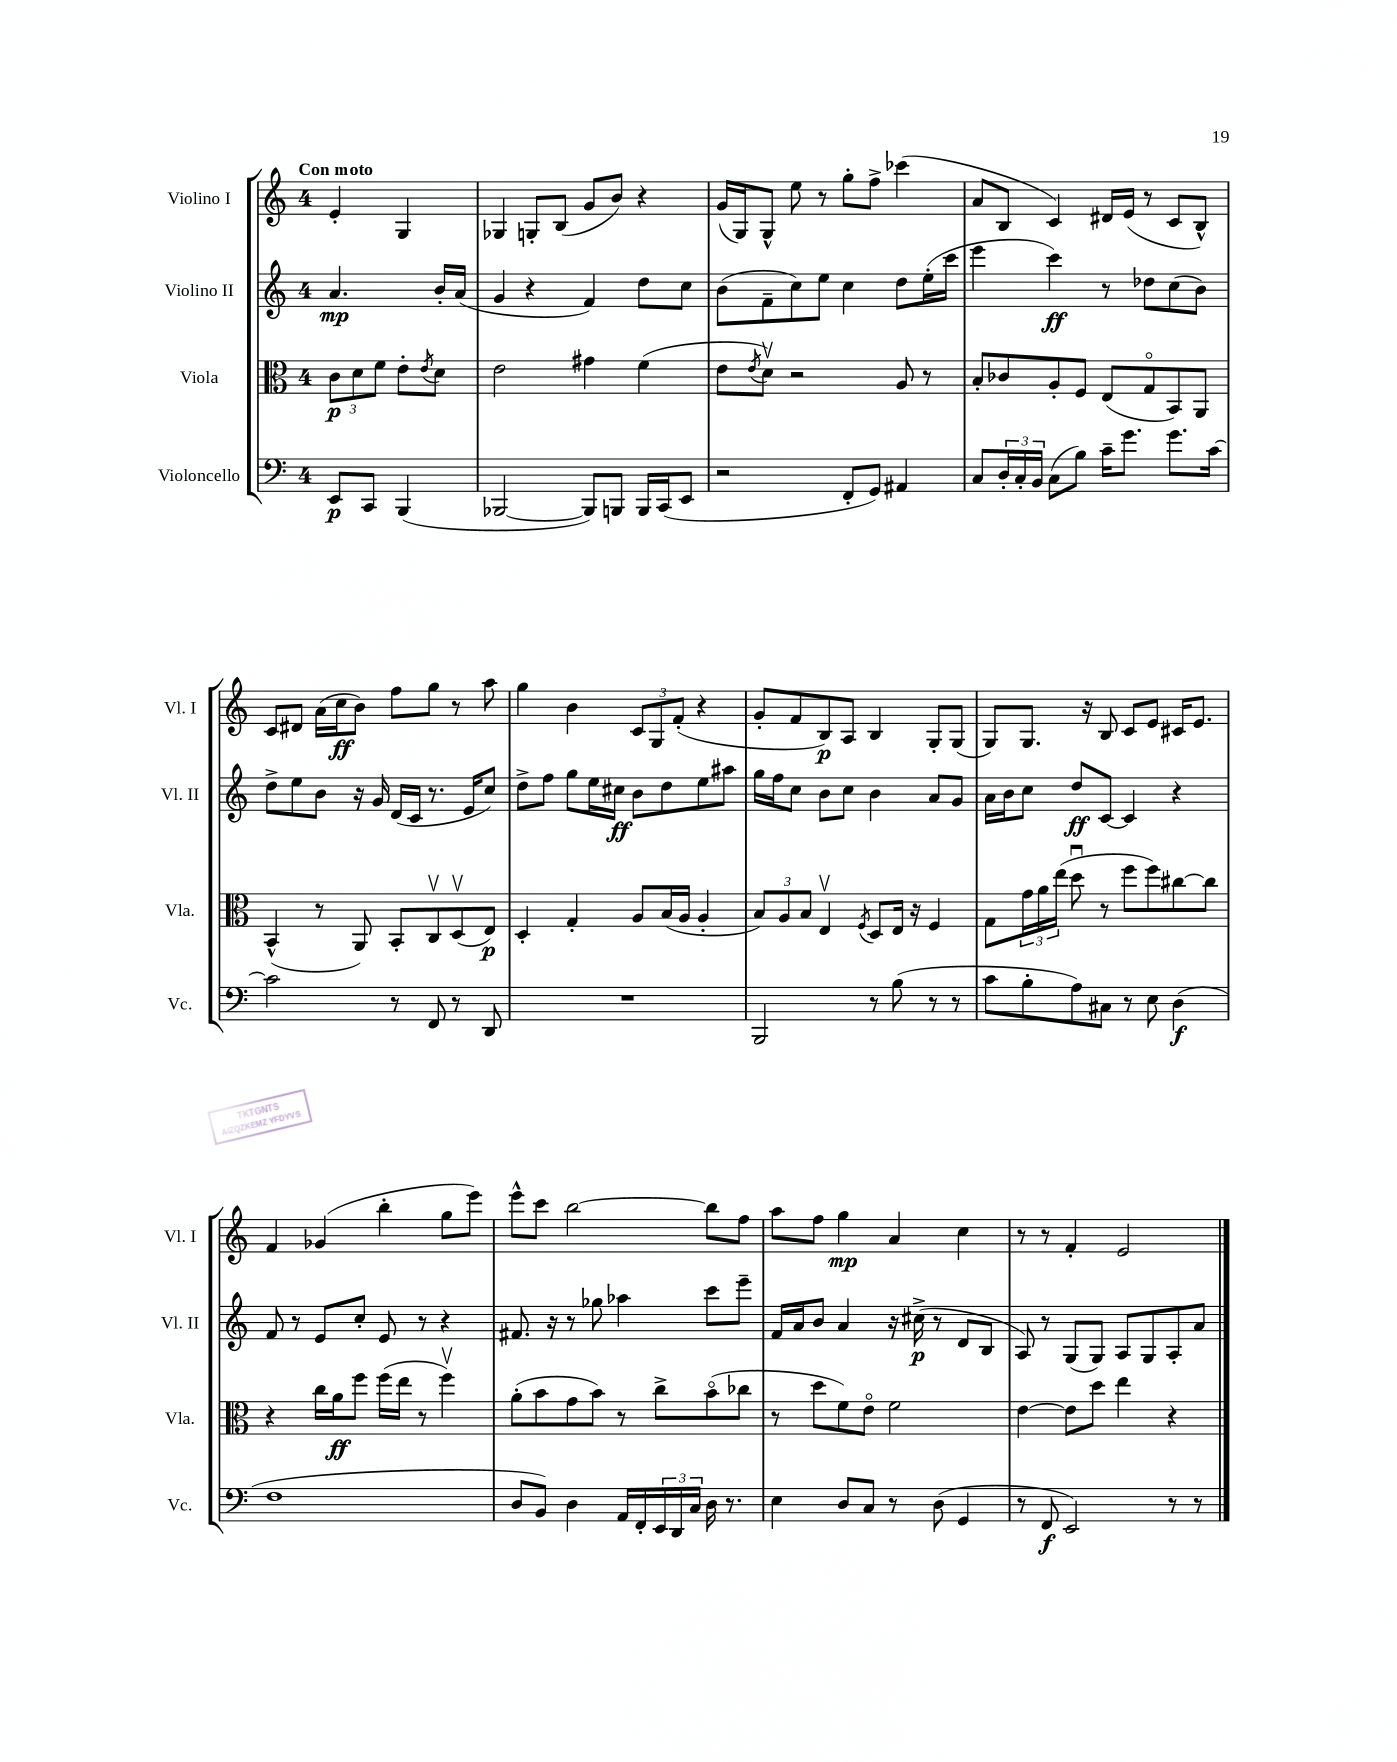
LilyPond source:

<<
\new StaffGroup <<
\new Staff = "s0" \with { instrumentName = "Violino I" shortInstrumentName = "Vl. I" } {
    \clef treble \key c \major \once \override Staff.TimeSignature.style = #'single-digit \time 4/4 \partial 2 \tempo "Con moto"
    e'4-. g4 |
    ges4 g8-. b8( g'8 b'8) r4 |
    g'16( g16) g8-^ e''8 r8 g''8-. f''8-> ces'''4( |
    a'8 b8 c'4) dis'16 e'16( r8 c'8 b8-^) |
    c'8 dis'8 a'16( c''16\ff b'8) f''8 g''8 r8 a''8 |
    g''4 b'4 \tuplet 3/2 { c'8 g8 f'8-.( } r4 |
    g'8-. f'8 b8\p) a8 b4 g8-. g8( |
    g8) g8. r16 b8 c'8 e'8 cis'16 e'8. |
    f'4 ges'4( b''4-. g''8 e'''8) |
    e'''8-^ c'''8 b''2~ b''8 f''8 |
    a''8 f''8 g''4\mp a'4 c''4 |
    r8 r8 f'4-. e'2 \bar "|." |
}
\new Staff = "s1" \with { instrumentName = "Violino II" shortInstrumentName = "Vl. II" } {
    \clef treble \key c \major \once \override Staff.TimeSignature.style = #'single-digit \time 4/4 \partial 2
    a'4.\mp b'16-. a'16( |
    g'4 r4 f'4) d''8 c''8 |
    b'8( f'8-- c''8) e''8 c''4 d''8 e''16-.( c'''16 |
    e'''4 c'''4\ff) r8 des''8 c''8( b'8) |
    d''8-> e''8 b'8 r16 g'16 d'16( c'16 r8. e'16 c''8) |
    d''8-> f''8 g''8 e''16 cis''16\ff b'8 d''8 e''8 ais''8 |
    g''16 f''16 c''8 b'8 c''8 b'4 a'8 g'8 |
    a'16 b'16 c''8 d''8\ff c'8~ c'4 r4 |
    f'8 r8 e'8 c''8-. e'8 r8 r4 |
    fis'8. r16 r8 ges''8 aes''4 c'''8 e'''8-- |
    f'16 a'16 b'8 a'4 r16 cis''16->\p( r8 d'8 b8 |
    a8) r8 g8( g8) a8 g8 a8-. a'8 \bar "|." |
}
\new Staff = "s2" \with { instrumentName = "Viola" shortInstrumentName = "Vla." } {
    \clef alto \key c \major \once \override Staff.TimeSignature.style = #'single-digit \time 4/4 \partial 2
    \tuplet 3/2 { c'8\p d'8 f'8 } e'8-. \acciaccatura { e'8 } d'8 |
    e'2 gis'4 f'4( |
    e'8 \acciaccatura { e'8 } d'8\upbow) r2 a8 r8 |
    b8-. ces'8 a8-. f8 e8( g8\flageolet b,8) a,8 |
    b,4-^( r8 a,8) b,8-. c8\upbow d8\upbow( e8\p) |
    d4-. g4-. a8 b16( a16 a4-. |
    \tuplet 3/2 { b8) a8 b8 } e4\upbow \acciaccatura { f8 } d8 e16 r16 f4 |
    g8 \tuplet 3/2 { g'16 a'16 e''16( } d''8\downbow r8 f''8 f''8) cis''8~ cis''8 |
    r4 c''16 a'16\ff f''8 f''16( e''16 r8 f''4\upbow) |
    a'8-.( b'8 g'8 b'8) r8 c''8-> b'8\flageolet( ces''8 |
    r8 d''8 f'8) e'8\flageolet f'2 |
    e'4~ e'8 d''8 e''4 r4 \bar "|." |
}
\new Staff = "s3" \with { instrumentName = "Violoncello" shortInstrumentName = "Vc." } {
    \clef bass \key c \major \once \override Staff.TimeSignature.style = #'single-digit \time 4/4 \partial 2
    e,8\p c,8 b,,4( |
    bes,,2~ bes,,8) b,,8 b,,16 c,16( e,8 |
    r2 f,8-. g,8) ais,4 |
    c8 \tuplet 3/2 { d16-. c16-. b,16 } c8( b8) c'16-- g'8. g'8. c'16~ |
    c'2 r8 f,8 r8 d,8 |
    R1 |
    b,,2 r8 b8( r8 r8 |
    c'8 b8-. a8) cis8 r8 e8 d4\f( |
    f1 |
    d8 b,8) d4 a,16 f,16-. \tuplet 3/2 { e,16 d,16 c16 } d16 r8. |
    e4 d8 c8 r8 d8( g,4 |
    r8 f,8\f e,2) r8 r8 \bar "|." |
}
>>
>>
\layout { \context { \Score \remove "Bar_number_engraver" } }
